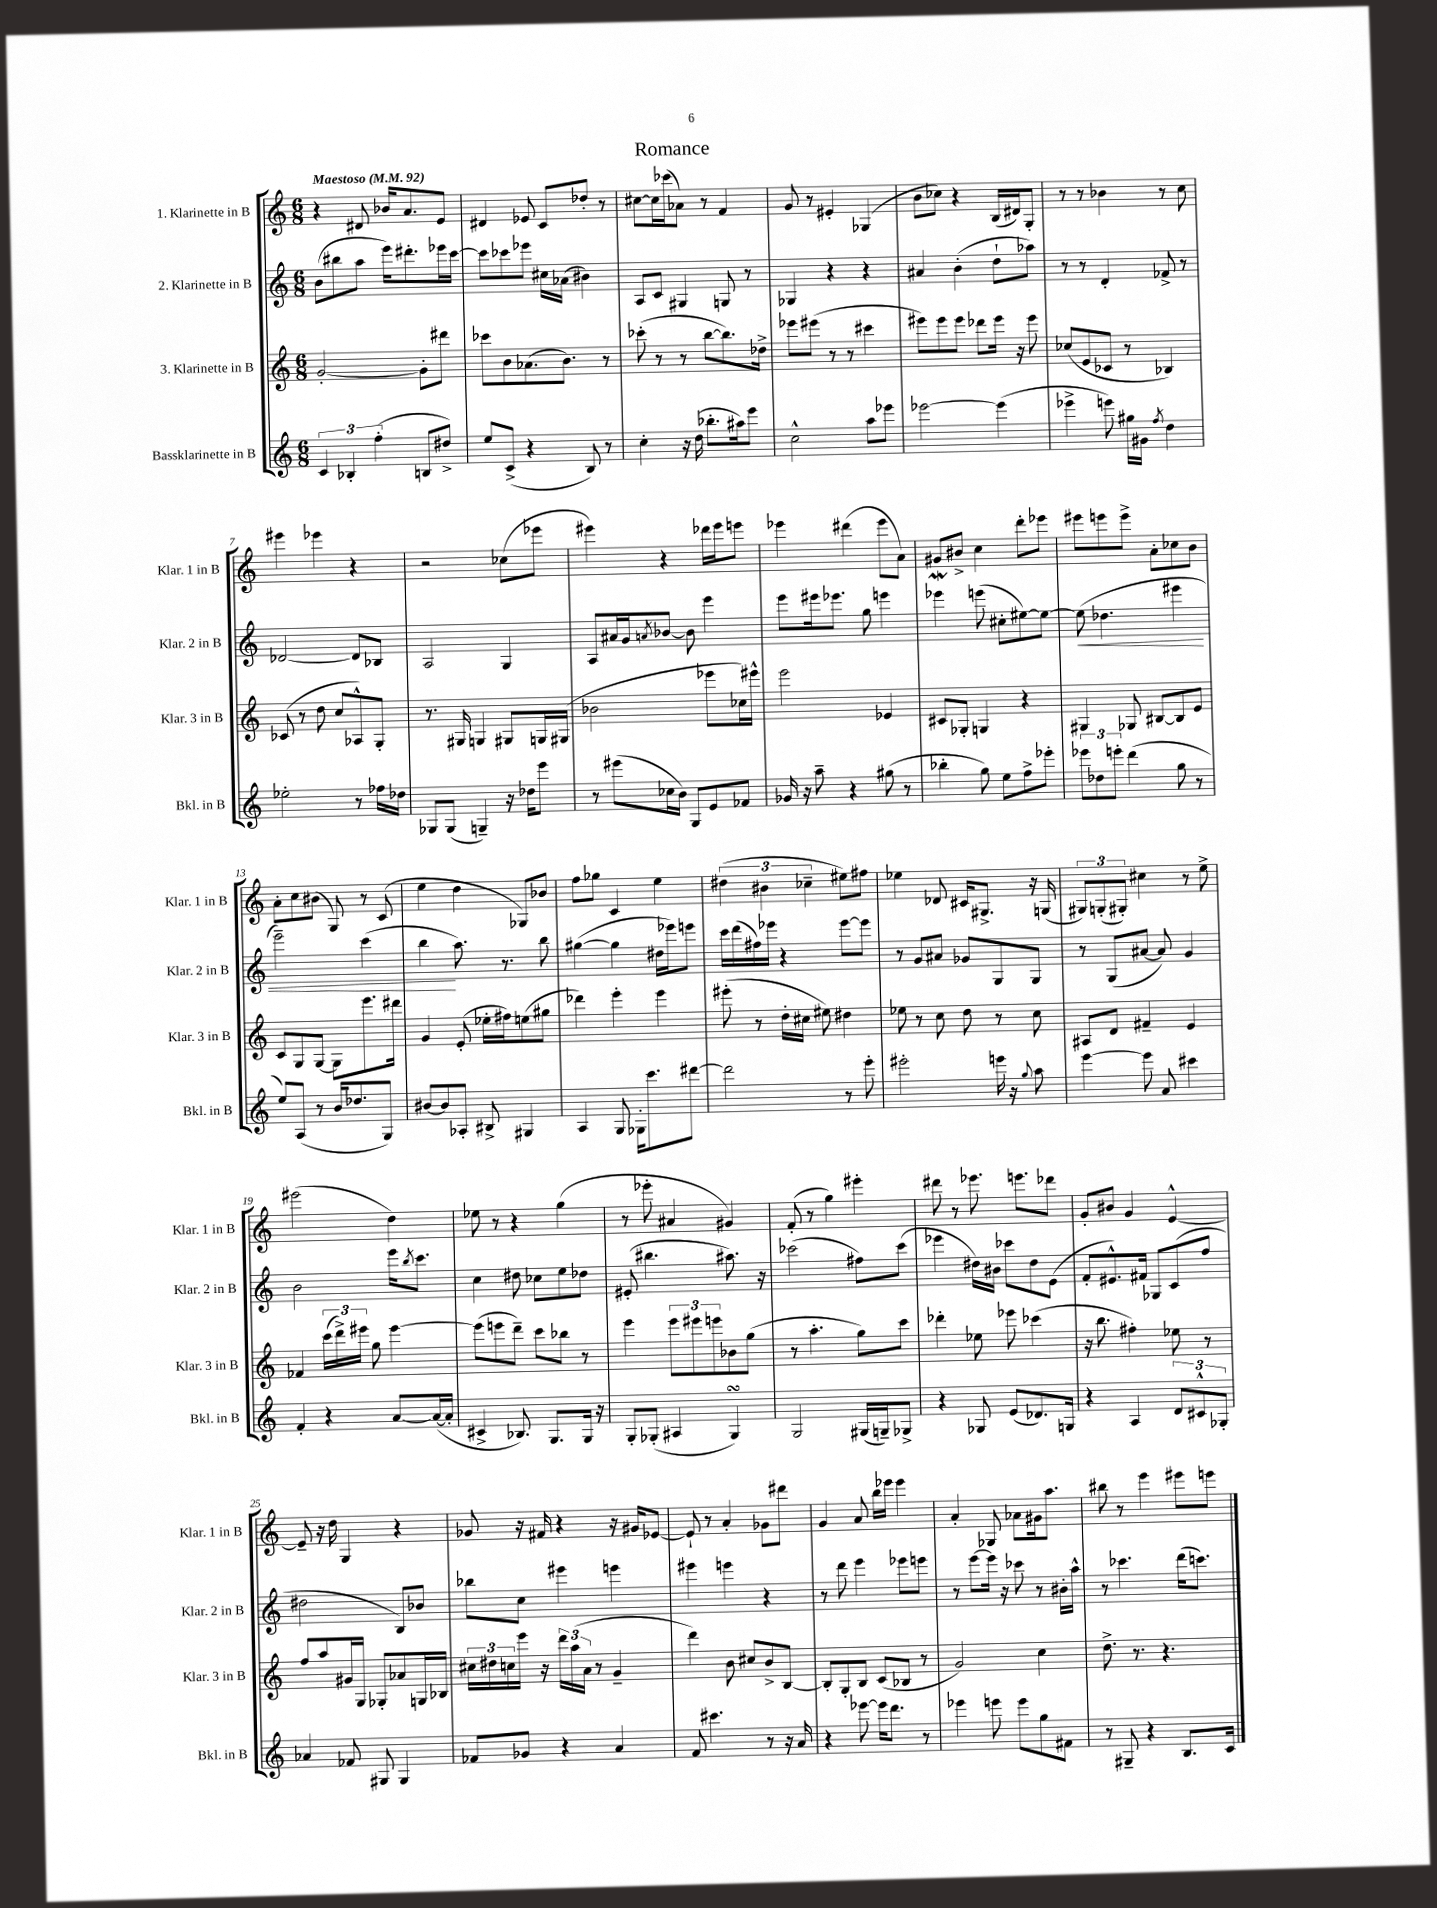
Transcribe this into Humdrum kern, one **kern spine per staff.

**kern	**kern	**kern	**kern
*staff4	*staff3	*staff2	*staff1
*clefG2	*clefG2	*clefG2	*clefG2
*k[]	*k[]	*k[]	*k[]
*M6/8	*M6/8	*M6/8	*M6/8
*MM92	*MM92	*MM92	*MM92
6c	[2g'	(8b	4r
.	.	8bb#	.
6B-'	.	.	.
.	.	8aa	8d#
(6ff'	.	.	.
.	.	16eee)	16b-
.	.	8.ddd#'	8.a
8B	8g']	.	.
8dd#^)	8ddd#	16eee-	8e
.	.	[16ccc	.
=	=	=	=
8ee	8ccc-	8ccc]	4d#
(8c^	8b	8ccc-	.
4r	(8.a-	8eee-	8e-
.	.	16cc#	8c
.	8.b)	(16a-	.
8B)	.	4b#)	8dd-'
8r	8r	.	8r
=	=	=	=
4cc'	(8ccc-'	8A	[8cc#
.	8r	8c	16cc#]
.	.	.	(16ccc-
16r	8r	4G#	8a-)
(16dd	.	.	.
8.bb-'	[8bb	.	8r
.	8.bb])	8G	4f
16aa#)	.	.	.
8eee	.	8r	.
.	16dd-^	.	.
=	=	=	=
2cc^^	8eee-	4G-	8g
.	(8eee#	.	8r
.	8r	4r	4e#'
.	8r	.	.
8aa	4ccc#	4r	(4G-
8eee-	.	.	.
=	=	=	=
[2eee-	8eee#)	4a#	8b
.	8eee#	.	8cc-)
.	8eee#	(4b'	4r
.	8ddd-	.	.
(4eee-]	16eee#	8dd`	(16B
.	16r	.	16d#)
.	8eee#	8aa-)	8G'
=	=	=	=
4eee-^	(8cc-	8r	8r
.	8e	8r	8r
8eee)	8c-	4d'	4b-
16gg#	8r	.	.
16g#	.	.	.
8qff	.	.	.
4dd	4B-)	8f-^	8r
.	.	8r	8cc
=	=	=	=
2ee-'	(8c-	[2d-	4eee#
.	8r	.	.
.	8dd	.	4eee-
.	8cc	.	.
8r	8A-^^)	8d-]	4r
16ff-	8G'	8B-	.
16dd-	.	.	.
=	=	=	=
8G-	8.r	2A	2r
(8G-	.	.	.
.	16G#	.	.
4G~)	4G	.	.
16r	8G#	4G	(8cc-
16dd-	.	.	.
8eee	16G	.	8eee-
.	(16G#	.	.
=	=	=	=
8r	2b-	8A	4eee#)
(8eee#	.	16a#	.
.	.	16g	.
.	.	8qa	.
16cc-	.	[8b-	4r
16b)	.	.	.
8G	.	8b-]	.
8e	8eee-	4eee	16ddd-
.	.	.	16eee#
8f-	16cc-)	.	8eee
.	16eee#^^	.	.
=	=	=	=
16g-	2eee	8eee	4eee-
16r	.	.	.
8aa~	.	16eee#	.
.	.	8.eee-	.
4r	.	.	(4ddd#
.	.	8gg	.
(8gg#	4e-	4eee	8eee-
8r	.	.	8a)
=	=	=	=
4bb-'	8c#	4eee-	8g#
.	8G-'	.	8b#^
8gg)	4G	(8eee	4cc
8ee	.	8cc#'	.
8ff^	4r	[8ee#)	8ddd'
8eee-'	.	8ee#_	8eee-
=	=	=	=
12eee-	4G#	(8ee#]	8eee#
12dd-	.	.	.
.	.	4.dd-	8eee
12eee'	.	.	.
(4ddd	8G-	.	8eee^
.	[8B#	.	8a'
8gg	8B#]	4eee#	8cc-
8r	8e	.	8b
=	=	=	=
8ee)	8c	2eee~)	8a'
(8A	8G	.	8cc
8r	[8G	.	(8b#
16b	8G]	.	8G)
8.dd-	.	.	.
.	8.eee	(4ccc	8r
8G)	.	.	(8c
.	16ddd#	.	.
=	=	=	=
[8b#	4g	4bb	4ee
8b#]	.	.	.
8A-'	(8e'	8.aa)	4dd
8B#^	16ee-'	.	.
.	16ff#)	8.r	.
4G#	(8ee	.	8G-)
.	8gg#	8bb	8b-
=	=	=	=
4A	4ddd-)	([4gg#	8ff
.	.	.	8gg-
8G	4eee'	4gg#]	4c
16G-'	.	.	.
8.ccc	.	.	.
.	4eee	16dd#	4ee
.	.	16eee-)	.
[8ddd#	.	8eee	.
=	=	=	=
2ddd#]	(8eee#'	16ccc	(6dd#
.	.	(16ddd	.
.	8r	16ff#)	.
.	.	.	6b#
.	.	16eee-	.
.	16dd'	4r	.
.	16cc#	.	.
.	.	.	6cc-~
.	8ee#)	.	.
8r	4dd#	[8eee-	8ee#)
8eee'	.	8eee-]	8ff#
=	=	=	=
2eee#'	8ee-	8r	4ee-
.	8r	8g	.
.	8cc	8a#	8d-
.	8dd	8g-	16c#
.	.	.	8.G#^
16eee	8r	8G	.
16r	.	.	.
8qqgg	.	.	.
8aa	8cc	8G	16r
.	.	.	(16G
=	=	=	=
[4eee	8A#	8r	12G#)
.	.	.	(12G'
.	8d	(8G	.
.	.	.	12G#')
8eee]	4f#~	[8a#	4cc#
8a	.	8a#])	.
4ccc#	4e	4g	8r
.	.	.	8ee^
=	=	=	=
4f'	4f-	2b	(2eee#
4r	(24ccc	.	.
.	24ddd^)	.	.
.	24eee#	.	.
.	8gg	.	.
[8a	[4eee#	16eee	4dd)
.	.	8qbb	.
.	.	8.ccc	.
(16a_	.	.	.
16a']	.	.	.
=	=	=	=
4c#^	(8eee#]	4cc	8ee-
.	8eee	.	8r
8.B-)	8ddd~)	8dd#	4r
.	8ccc	8cc-	.
8.G	.	.	.
.	8bb-	8ee	(4gg
16G	8r	8dd-	.
16r	.	.	.
=	=	=	=
8G'	4eee	(8e#'	8r
(8G-'	.	4.bb#	8eee-'
4A#	12eee	.	4a#
.	12eee#	.	.
.	12eee	.	.
4G-)	8b-	8.aa#)	4g#)
.	(8gg	.	.
.	.	16r	.
=	=	=	=
2G	8r	(2ccc-	(8f'
.	4.aa'	.	8r
.	.	.	4gg)
(16G#	8gg)	8ff#)	4eee#'
16G~)	.	.	.
8G-^	8ccc	(8ccc-	.
=	=	=	=
4r	4ddd-'	4eee-	8ddd#
.	.	.	8r
8G-	8ee-	16dd#)	8.eee-
.	.	16b#	.
(8e	8eee-	8ccc-	.
.	.	.	8.eee
8.d-)	(4ccc-	8dd#	.
.	.	(8e	8ddd-
16G	.	.	.
=	=	=	=
4r	16r	8f'	8g'
.	8.bb	.	.
.	.	8.e#^^)	8b#
4A	4ff#')	.	4g
.	.	16f#	.
.	.	8G-	.
12d	8ee-	(8c	[4e^^
12c#^^	.	.	.
.	8r	8ff	.
12G-'	.	.	.
=	=	=	=
4a-	8ff	2dd#	8e~]
.	8aa	.	16r
.	.	.	16dd
8f-	16g#	.	4G
.	16G	.	.
8G#	8G-'	.	.
4G#	8a-	8B)	4r
.	16G	8b-	.
.	16B-	.	.
=	=	=	=
8f-	24cc#	8bb-	8g-
.	24dd#	.	.
.	24cc	.	.
8g-	16eee	8cc	16r
.	16r	.	16f#
4r	24ddd	4eee#	4r
.	(24aa	.	.
.	24a	.	.
.	8r	.	.
4a	4g~	4eee	16r
.	.	.	16g#
.	.	.	[8e-
=	=	=	=
8f	4ddd)	4eee#	8e-`]
4.ccc#	.	.	8r
.	8b	4eee	4a'
.	8cc#	.	.
8r	8b^	4r	8g-
16r	[8B	.	8ddd#
16a	.	.	.
=	=	=	=
4r	8B']	8r	4g
.	8G'	8ddd	.
[8eee-	8B	4eee	8a
16eee-]	(8c	.	16bb
8.ddd	.	.	16eee-
.	8B-	8eee-	4eee-
8r	8r	8eee	.
=	=	=	=
4eee-	2g)	8r	4a'
.	.	[8eee	.
8eee	.	16eee]	8G-
.	.	16r	.
8eee	.	8ccc-	8a-
8gg	4cc	8r	16g#
.	.	.	8.aa
8f#	.	16b#'	.
.	.	16aa^^	.
=	=	=	=
8r	8.dd^	8r	8bb#
8G#~	.	4.ccc-	8r
.	8.r	.	.
4r	.	.	4eee
.	4.r	.	.
8.B	.	(16ddd	8eee#
.	.	8.ccc)	.
.	.	.	8eee
16c	.	.	.
==	==	==	==
*-	*-	*-	*-
